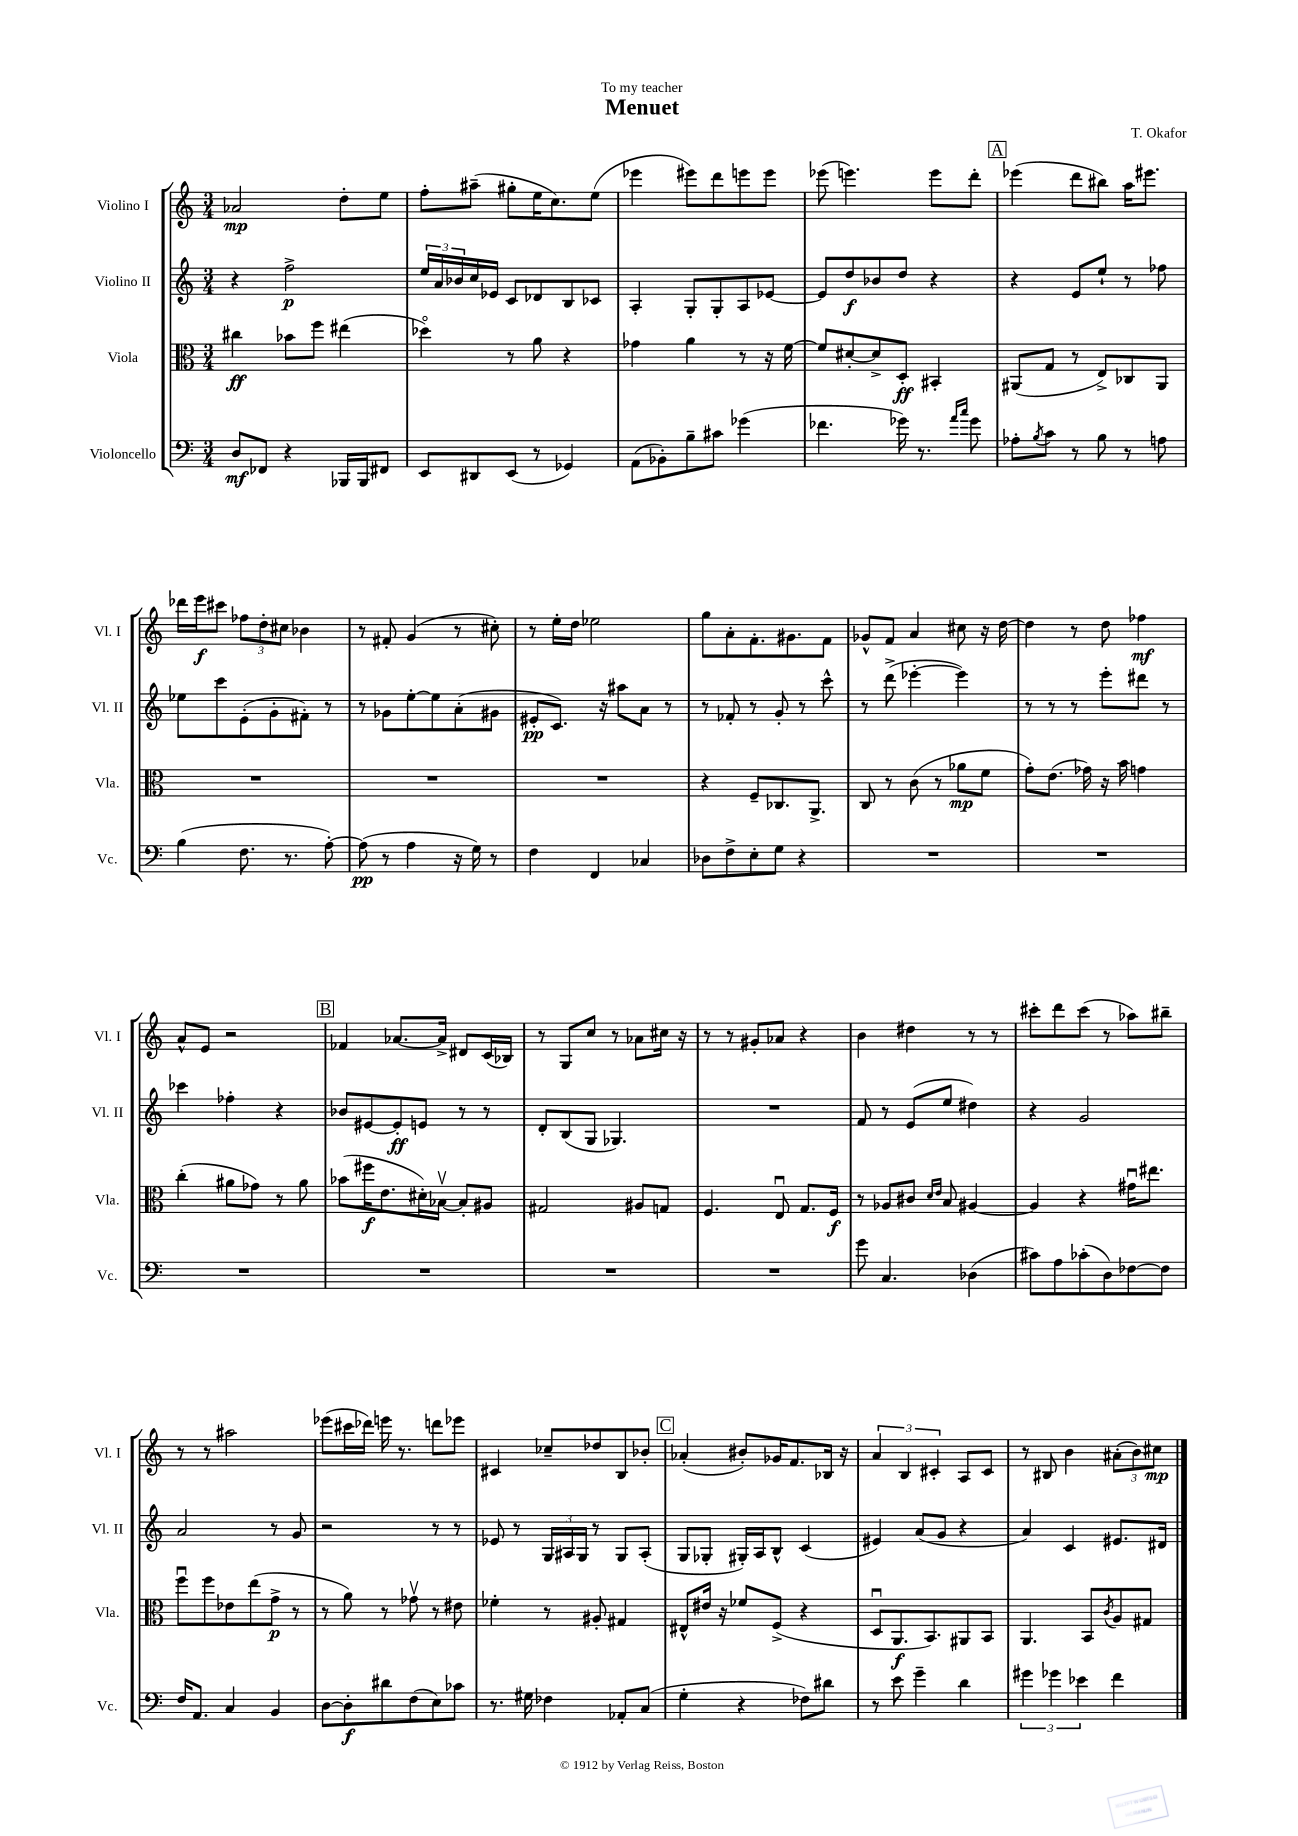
\header { title = "Menuet" composer = "T. Okafor" dedication = "To my teacher" }
<<
\new StaffGroup <<
\new Staff = "s0" \with { instrumentName = "Violino I" shortInstrumentName = "Vl. I" } {
    \clef treble \key c \major \numericTimeSignature \time 3/4
    aes'2\mp d''8-. e''8 |
    f''8-. ais''8--( gis''8-. e''16 c''8.) e''8( |
    ees'''4 eis'''8) d'''8 e'''8 e'''8 |
    ees'''8( e'''4.) e'''8 d'''8-. |
    \mark \markup { \box "A" } ees'''4( d'''8 bis''8) a''16 eis'''8. |
    des'''16 e'''16\f cis'''8 \tuplet 3/2 { fes''8 d''8-. cis''8 } bes'4 |
    r8 fis'8-. g'4( r8 cis''8-.) |
    r8 e''16-. d''16 ees''2 |
    g''8 a'8-. f'8.-. gis'8. f'8 |
    ges'8-^ f'8 a'4 cis''8 r16 d''16~ |
    d''4 r8 d''8 fes''4\mf |
    a'8-^ e'8 r2 |
    \mark \markup { \box "B" } fes'4 aes'8.~ aes'16-> dis'8 c'16( bes16) |
    r8 g8 c''8 r8 aes'8 cis''16 r16 |
    r8 r8 gis'8-. aes'8 r4 |
    b'4 dis''4 r8 r8 |
    cis'''8-. d'''8 cis'''8( r8 aes''8) bis''8-- |
    r8 r8 ais''2 |
    ees'''8( cis'''16 des'''16) e'''16 r8. d'''8 ees'''8 |
    cis'4 ces''8-- des''8 b8 bes'8-. |
    \mark \markup { \box "C" } aes'4-.( bis'8-.) ges'16 f'8. bes16 r16 |
    \tuplet 3/2 { a'4 b4 cis'4-. } a8 cis'8 |
    r8 bis8 b'4 \tuplet 3/2 { ais'8-.( b'8) cis''8\mp } \bar "|." |
}
\new Staff = "s1" \with { instrumentName = "Violino II" shortInstrumentName = "Vl. II" } {
    \clef treble \key c \major \numericTimeSignature \time 3/4
    r4 f''2->\p |
    \tuplet 3/2 { e''16 a'16 bes'16 } c''16 ees'16 c'8 des'8 b8 ces'8 |
    a4-. g8-. g8-. a8 ees'8~ |
    ees'8 d''8\f bes'8 d''8 r4 |
    \mark \markup { \box "A" } r4 e'8 e''8-! r8 fes''8 |
    ees''8 c'''8 e'8-.( g'8-. fis'8-.) r8 |
    r8 ges'8 e''8~-. e''8 a'8-.( gis'8 |
    eis'8-.\pp c'8.) r16 ais''8 a'8 r8 |
    r8 fes'8-. r8 g'8-. r8 c'''8-^ |
    r8 d'''8->( ees'''4~-. ees'''4) |
    r8 r8 r8 e'''8-. dis'''8 r8 |
    ces'''4 fes''4-. r4 |
    \mark \markup { \box "B" } bes'8 eis'8~ eis'8-.\ff e'8 r8 r8 |
    d'8-. b8( g8 ges4.) |
    R2. |
    f'8 r8 e'8( e''8 dis''4) |
    r4 g'2 |
    a'2 r8 g'8 |
    r2 r8 r8 |
    ees'8 r8 \tuplet 3/2 { g16 ais16 g16 } r8 g8 ais8-.( |
    \mark \markup { \box "C" } g8 ges8-. gis16-.) a16 b8-^ c'4( |
    eis'4) a'8( g'8 r4 |
    a'4) c'4 eis'8. dis'16 \bar "|." |
}
\new Staff = "s2" \with { instrumentName = "Viola" shortInstrumentName = "Vla." } {
    \clef alto \key c \major \numericTimeSignature \time 3/4
    cis''4\ff bes'8 f''8 eis''4( |
    des''4\flageolet) r8 a'8 r4 |
    ges'4 a'4 r8 r16 f'16~ |
    f'8 dis'8~-. dis'8-> d8-.\ff bis,4-. |
    \mark \markup { \box "A" } ais,8( g8 r8 e8->) ces8 ais,8 |
    R2. |
    R2. |
    R2. |
    r4 f8-- ces8. a,8.-> |
    c8 r8 c'8( r8 aes'8\mp f'8 |
    g'8-.) e'8.( ges'16) r16 b'16 g'4 |
    c''4-.( ais'8 ges'8) r8 ais'8 |
    \mark \markup { \box "B" } bes'8( fis''16\f e'8. dis'16-.) bes16~\upbow bes8-. ais8 |
    gis2 ais8 g8 |
    f4. e8\downbow g8. f16\f |
    r8 aes8 cis'8 \grace { d'16 e'16 } b8 ais4~ |
    ais4 r4 gis'16\downbow eis''8. |
    f''8\downbow f''8 ees'8 e''8( g'8->\p r8 |
    r8 a'8) r8 ges'8\upbow r8 eis'8 |
    fes'4-. r8 ais8-. gis4 |
    \mark \markup { \box "C" } eis8-^ eis'16 r16 fes'8 f8->( r4 |
    d8\downbow a,8.\f b,8.) ais,8 b,8 |
    a,4. b,8 \acciaccatura { c'8 } a8 gis8 \bar "|." |
}
\new Staff = "s3" \with { instrumentName = "Violoncello" shortInstrumentName = "Vc." } {
    \clef bass \key c \major \numericTimeSignature \time 3/4
    d8\mf fes,8 r4 bes,,16 bes,,16 fis,8 |
    e,8 dis,8 e,8( r8 ges,4) |
    a,8( bes,8-.) b8-- cis'8 ges'4( |
    fes'4. ges'16) r8. \grace { a'16 c''16 } ges'8 |
    \mark \markup { \box "A" } aes8-. \acciaccatura { b8 } c'8 r8 b8 r8 a8 |
    b4( f8. r8. a8~-.) |
    a8\pp( r8 a4 r16 g16) r8 |
    f4 f,4 ces4 |
    des8 f8-> e8-. g8 r4 |
    R2. |
    R2. |
    R2. |
    \mark \markup { \box "B" } R2. |
    R2. |
    R2. |
    g'8 c4. des4( |
    cis'8) a8 ces'8-.( d8) fes8~ fes8 |
    f16 a,8. c4 b,4 |
    d8~ d8-.\f dis'8 f8( e8) ces'8 |
    r8. gis16 fes4 aes,8-. c8( |
    \mark \markup { \box "C" } g4-. r4 fes8) dis'8 |
    r8 e'8 g'4-- d'4 |
    \tuplet 3/2 { gis'4 ges'4 ees'4 } f'4 \bar "|." |
}
>>
>>
\layout { \context { \Score \remove "Bar_number_engraver" } }
